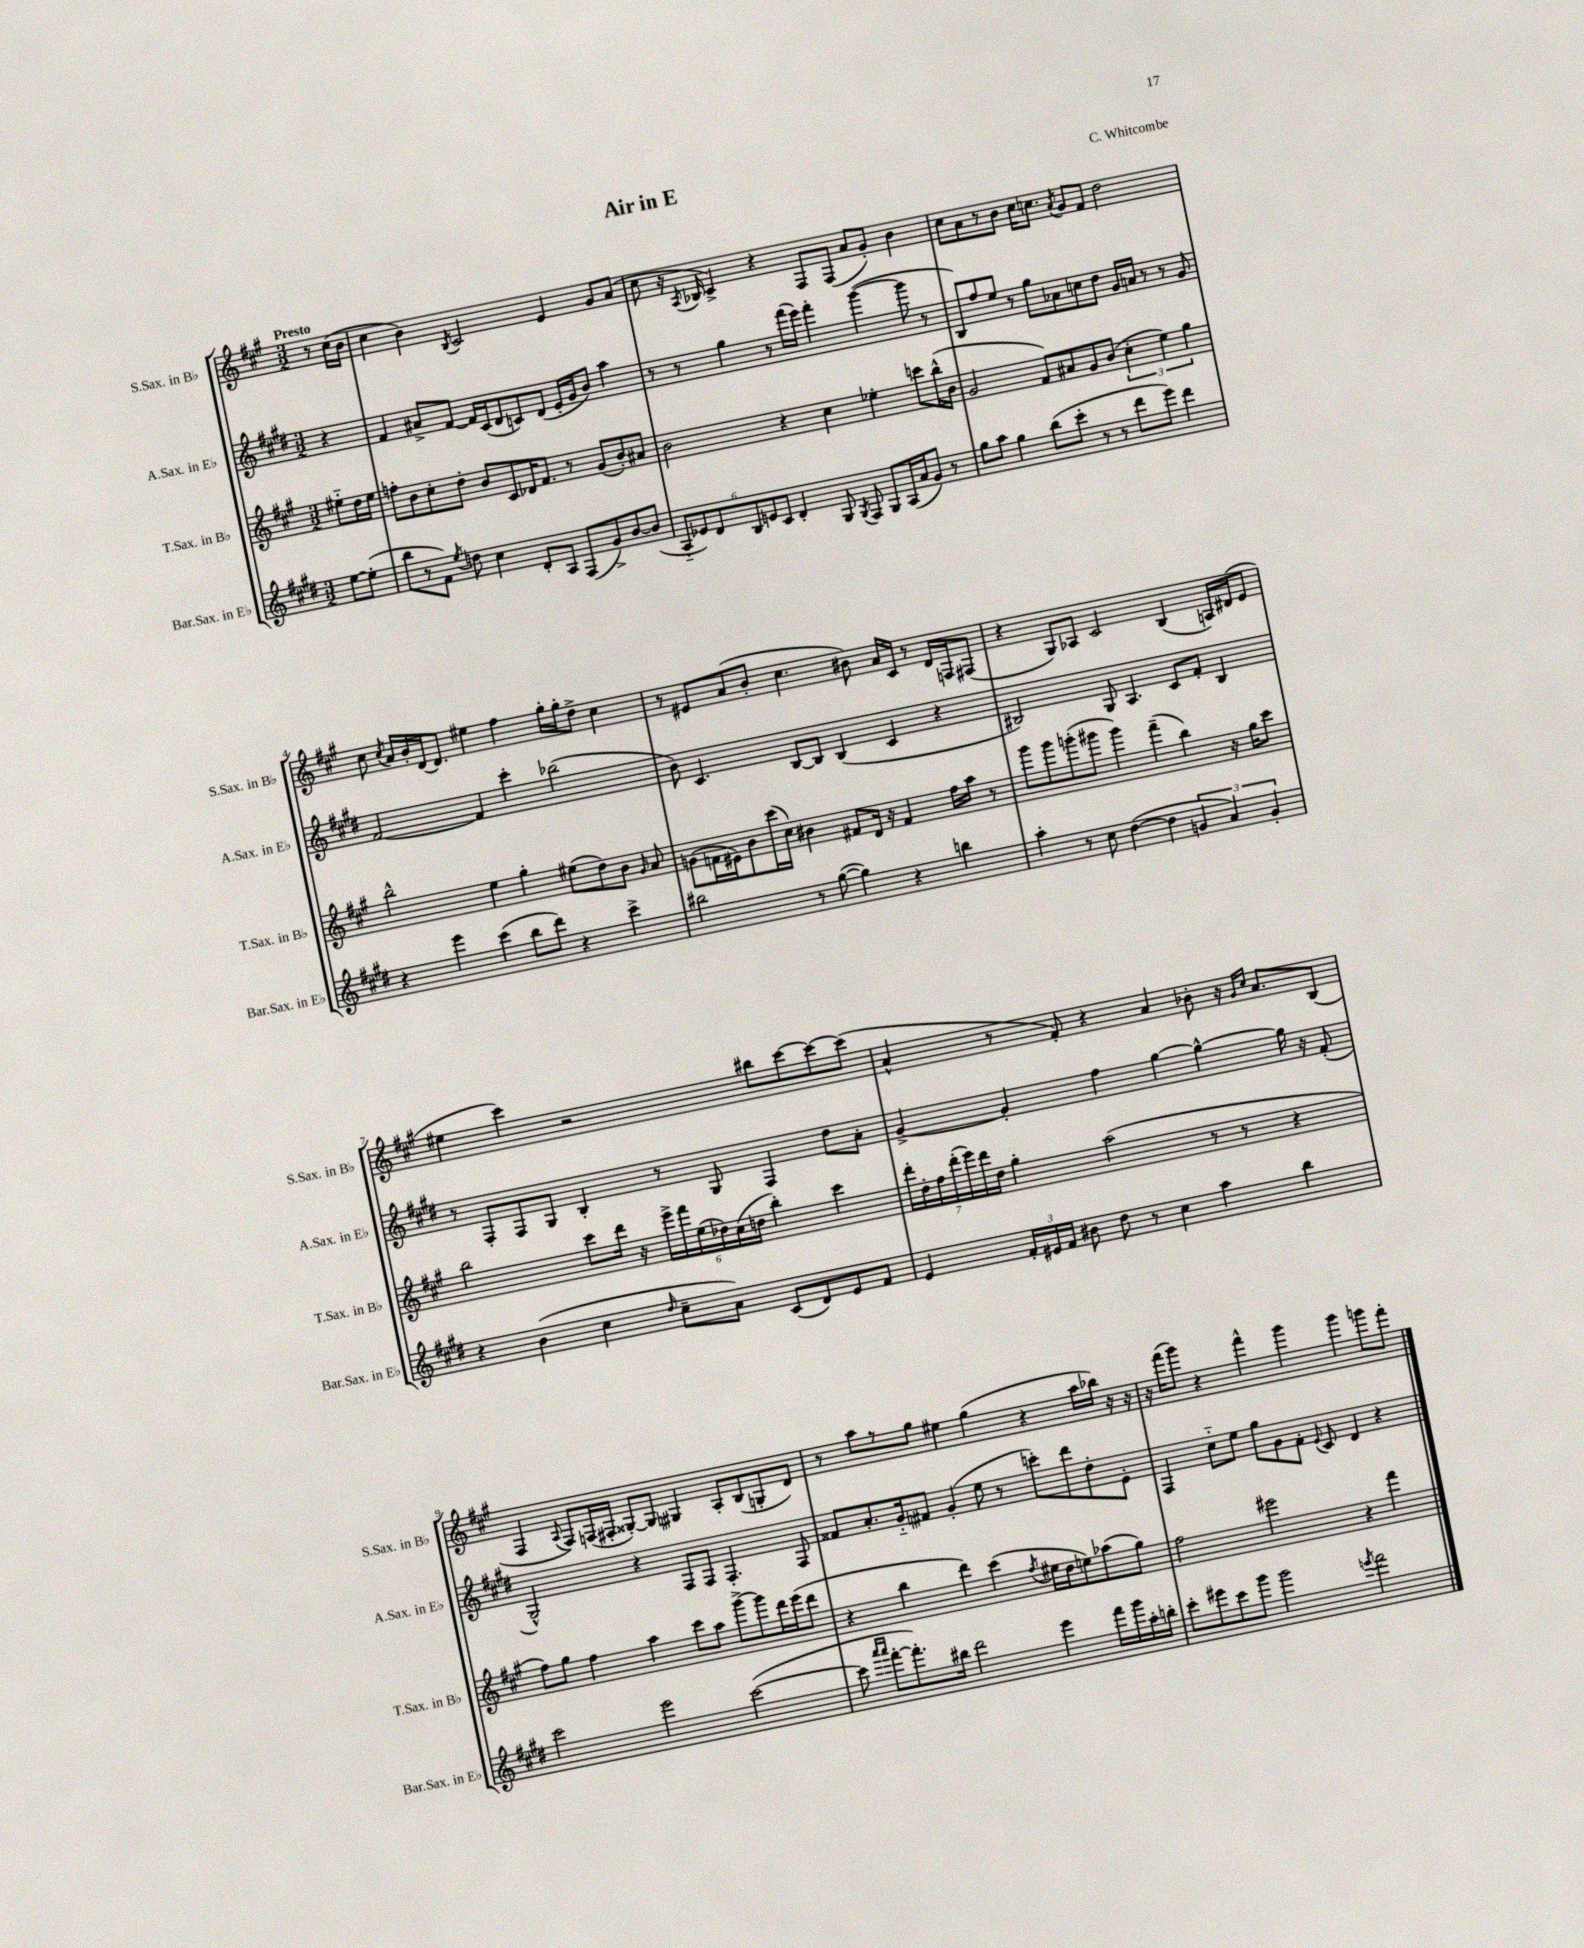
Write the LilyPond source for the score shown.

\header { title = "Air in E" composer = "C. Whitcombe" }
<<
\new StaffGroup <<
\new Staff = "s0" \with { instrumentName = "S.Sax. in Bb" shortInstrumentName = "S.Sax. in Bb" } {
    \clef treble \key a \major \numericTimeSignature \time 3/2 \partial 4 \tempo "Presto"
    \autoBeamOff r8 cis''16[( b'16] |
    cis''4 b'4) \acciaccatura { b8 } cis'2 e'4 gis'8[ a'8]( |
    cis''8 r16 \acciaccatura { a8 } bes16 cis'4->) r4 fis8[ fis8]( a'8[ gis'8]-.) b'4 |
    cis''8[ a'8 r8 b'8] cis''16[ c''8.] \acciaccatura { a'8 } gis'8[ fis'8] d''2 |
    cis''8 \acciaccatura { cis''8 } a'16[ b'16-. d'16~ d'8.] eis''4 fis''4 gis''16[-. gis''16-. d''8]-> cis''4 |
    r8 eis'8[ a'8( b'8]-. cis''4. bis'8) a'16[ cis'16] r8 d'16[ f16 fis8]( |
    r4 gis8[) aes8] cis'2 b4( a16[) dis'16( e'8] |
    eis''4 cis'''4) r2 bis''8[ cis'''8~ cis'''8~ cis'''8]( |
    a'4-^ r8 fis'8-.) r4 a'4 bes'8-. r16 \grace { gis'16[ cis''16] } a'8.[ b8]( |
    fis4 \appoggiatura { a8 } fis8[) f16( fis16]-. gisis8[~-.) gisis8] gis4 a8[-. b8( g8-. d'8]) |
    r8 a''8[ r8 gis''8] eis''4 gis''4( r4 a''16[ bes''16]) r16 r16 |
    r16 fis'''16[( gis'''8]) r4 fis'''4-^ gis'''4 gis'''4 g'''8[ fis'''8]-. \bar "|." |
}
\new Staff = "s1" \with { instrumentName = "A.Sax. in Eb" shortInstrumentName = "A.Sax. in Eb" } {
    \clef treble \key e \major \numericTimeSignature \time 3/2 \partial 4
    \autoBeamOff r4 |
    fis'4 ais'8[-> fis'8]~ fis'16[ cis'16( dis'8 c'8) dis'8]( e'16[-. gis'16 b'8]) a''4 |
    r8 r8 gis''4 r8 fis'''16[( e'''16]) fis'''4-. gis'''4~( gis'''8 r8 |
    b8[) fis''8 e''8] r8 gis''8[ aes'8 c''8 dis''8] gis'16[ a'16] r8 r8 gis'8 |
    fis'2~ fis'4 cis'''4-. bes''2( |
    b'8) cis'4. b8[~ b8] b4( cis'4 r4 |
    bis2) gis8 a4. cis'8[ fis'8]-. bis4 |
    r8 fis8[-. fis8 gis8] b4-. r8 gis8 fis4 dis''8[ a'8]-. |
    gis'4~-> gis'4-. fis''4 gis''4~ gis''4~-^ gis''16 r16 fis'8-.( |
    gis2-^) r4 fis8[ fis8] fis4.-. fis8 |
    fisis'8[ a'8.-. gis'16-_ fis'8] gis'4-.( e''8 r8 c'''8[-.) dis'''8 dis''8-. e'8]-. |
    fis4 cis''8[-_ e''8] gis''8[ gis'8 fis'8]-. \appoggiatura { e'8 } cis'8 dis'4 r4 \bar "|." |
}
\new Staff = "s2" \with { instrumentName = "T.Sax. in Bb" shortInstrumentName = "T.Sax. in Bb" } {
    \clef treble \key a \major \numericTimeSignature \time 3/2 \partial 4
    \autoBeamOff eis''8[-_ d''16 eis''16] |
    f''8[-. b'8 cis''8-. d''8]-. b'8[ cis'8 des'16 fis'8.] r8 gis'8[( b'8-.) ais'8] |
    b'2 r4 cis''4 ees''4-. c'''8[ b''16-^( b'16] |
    gis'2 fis'8[) ais'8 gis'8 b'8]( \tuplet 3/2 { cis''4-. e''4) gis''4 } |
    b''2-^ e''4 gis''4-. eis''8[( d''8) b'8] \grace { gis'16 } a'8 |
    g'8[( f'16 eis'16) b'8 cis'''16( cis''16]) bis'4 fis'8[ d'16] r16 fis'4 fis''16[ a''16] r8 |
    gis'''8[ gis'''8 g'''8-.( gis'''8] gis'''4) fis'''4--( b''4) r16 gis''16[ cis'''8] |
    b''2 cis'''8[ d'''16] r16 \tuplet 6/4 { e'''16[-> fis'''16 e''16( des''16) cis''16( d''16] } b''4-.) cis'''4 |
    \tuplet 7/4 { d'''16[-. d''16-. fis''16 d'''16-.( e'''16) d'''16 d''16] } gis''4-. a''2( r8 r8 r4 |
    fis''8[) gis''8] fis''4 a''4 cis'''8[ a''8] gis'''8[~-> gis'''8 d'''16 e'''16( d'''8] |
    r4 b''4 d'''4) cis'''4( \acciaccatura { fis''8 } eis''16[ d''16 e''8) aes''8( gis''8]) |
    fis''2 eis'''2 r4 fis'''4 \bar "|." |
}
\new Staff = "s3" \with { instrumentName = "Bar.Sax. in Eb" shortInstrumentName = "Bar.Sax. in Eb" } {
    \clef treble \key e \major \numericTimeSignature \time 3/2 \partial 4
    \autoBeamOff e''8[~ e''8]-.( |
    b''8[ r8 fis'8]) \acciaccatura { e''8 } d''8 cis''4 dis'8[-. a8] fis8[( gis'8->) b'8~ b'8]( |
    \tuplet 6/4 { a8[-_ ees'8) dis'8 b8 e'8 cis'8] } dis'4-. gis8 \acciaccatura { gis8 } fis8 gis8[ a16( a'16 gis'8]) r8 |
    gis''8[ a''8] gis''4 b''8[( cis'''8]-. r8 r8 dis'''8[ e'''8]) dis'''4 |
    r4 e'''4 cis'''4( b''8[ dis'''8]) r4 cis'''4-> |
    bis''2 r8 gis''8~( gis''4) r4 b''4 |
    a''4-. r8 cis''8 dis''4~( dis''4 \tuplet 3/2 { g'4 a'4) g'4-. } |
    r4 b'4( cis''4 \grace { dis''16 } cis''8[-- a'8]) cis'8[( dis'8) e'8 fis'8] |
    e'4 \tuplet 3/2 { fis'16[-. eis'16 fis'16] } bis'8 dis''8 r8 cis''4 a''4 b''4 |
    cis'''2 e'''2 cis'''2~( |
    cis'''8 \grace { a'''16[ a'''16] } fis'''8[~-. fis'''8.-.) bis''16] dis'''2 e'''4 fis'''16[ gis'''16 a''16-. b''16]-. |
    cis'''8[-. eis'''8 cis'''8 gis'''8] gis'''2 \acciaccatura { e'''8 } fis'''2 \bar "|." |
}
>>
>>
